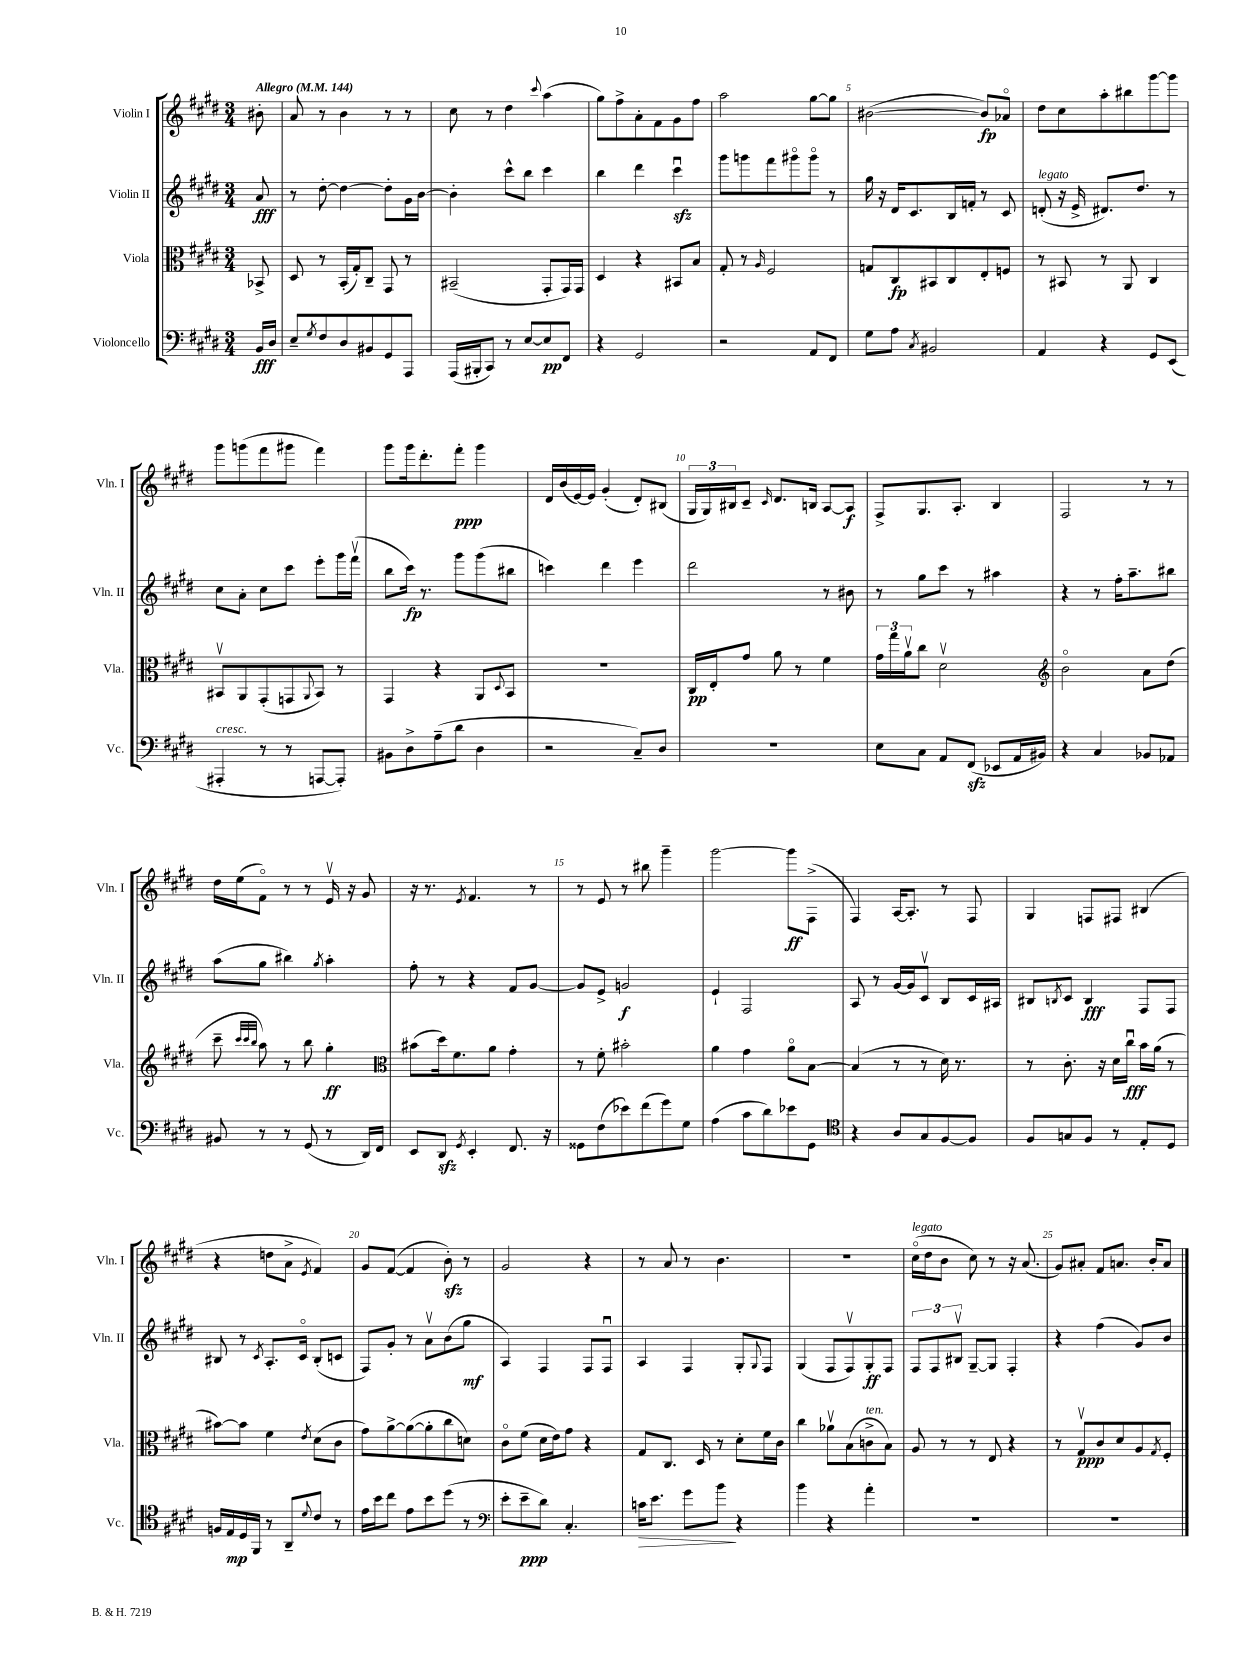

**kern	**kern	**kern	**kern
*staff4	*staff3	*staff2	*staff1
*clefF4	*clefC3	*clefG2	*clefG2
*k[f#c#g#d#]	*k[f#c#g#d#]	*k[f#c#g#d#]	*k[f#c#g#d#]
*M3/4	*M3/4	*M3/4	*M3/4
*MM144	*MM144	*MM144	*MM144
16BB	8BB-^	8a	8b#'
16D#	.	.	.
=	=	=	=
8E~	8D#	8r	8a
8qG#	.	.	.
8F#	8r	[8dd#'	8r
8D#	(16BB'	4dd#_	4b
.	16G#')	.	.
8BB#	8C#~	.	.
8GG#	8GG#	8dd#']	8r
8AAA	8r	16g#	8r
.	.	[16b	.
=	=	=	=
(16AAA	(2BB#~	4b']	8cc#
16BBB#'	.	.	.
8CC#)	.	.	8r
8r	.	8ccc#^^	4dd#
[8E	.	8bb	.
.	.	.	8qqccc#
8E]	8GG#'	4ccc#	(4aa
8FF#	16GG#)	.	.
.	16GG#	.	.
=	=	=	=
4r	4D#	4bb	8gg#)
.	.	.	8ff#^
2GG#	4r	4ddd#	8a'
.	.	.	8f#
.	8BB#	4ccc#u	8g#
.	8B	.	8ff#
=	=	=	=
2r	8G#'	8ggg#	2aa
.	8r	8ggg	.
.	16qqA	.	.
.	2F#	8fff#	.
.	.	8ggg#o	.
8AA	.	8ggg#o	[8gg#
8FF#	.	8r	8gg#]
=	=	=	=
8G#	8G	16gg#	([2b#
.	.	16r	.
8A	8C#	16d#	.
.	.	8.c#	.
8qC#	.	.	.
2BB#	8BB#	.	.
.	8C#	16B	.
.	.	16f'	.
.	8E'	8r	8b#])
.	8F	8c#	8a-o
=	=	=	=
4AA	8r	(8d'	8dd#
.	8BB#	16r	8cc#
.	.	16e^	.
4r	8r	8.d#)	8aa'
.	8AA	.	8bb#
.	.	8.dd#	.
8GG#	4C#	.	[8ggg#
(8EE	.	8r	8ggg#]
=	=	=	=
4AAA#'	8BB#v	8cc#	8ggg#
.	8AA	8a'	(8ggg
8r	(8GG#'	8cc#	8fff#
8r	8GG	8ccc#	8ggg#
.	8qqAA	.	.
[8AAA	8BB#)	8eee'	4fff#)
8AAA'])	8r	16ggg#	.
.	.	(16fff#v	.
=	=	=	=
8BB#	4GG#	8bb	8ggg#
8D#^	.	16ccc#)	16ggg#
.	.	8.r	8.ddd#'
(8A~	4r	.	.
8d#	.	8ggg#	8fff#'
4D#	8AA	(8ggg#	4ggg#
.	8qqD#	.	.
.	8BB	8bb#	.
=	=	=	=
2r	2.r	4ccc)	16d#
.	.	.	(16b
.	.	.	[16e)
.	.	.	16e]
.	.	4ddd#	(4g#'
8C#~)	.	4eee	8d#')
8D#	.	.	(8B#
=	=	=	=
2.r	16C#	2ddd#	24G#
.	.	.	24G#)
.	16E'	.	.
.	.	.	24B#
.	8g#	.	8c#~
.	.	.	16qqc#
.	8a	.	8.d#
.	8r	.	.
.	.	.	16B
.	4f#	8r	[8A
.	.	8b#	8A]
=	=	=	=
8E	24g#	8r	8F#^
.	24gg#	.	.
.	24av	.	.
8C#	8cc#	8gg#	8.G#
8AA	2d#v	8ccc#	.
.	.	.	8.A'
(8FF#	.	8r	.
8EE-	.	4aa#	4B
16AA	.	.	.
16BB#)	.	.	.
=	=	=	=
*	*clefG2	*	*
4r	2bo	4r	2F#
4C#	.	8r	.
.	.	16ff#'	.
.	.	8.aa~	.
8BB-	8a	.	8r
8AA-	(8dd#	8bb#	8r
=	=	=	=
8BB#	8ccc#~	(8aa	16dd#
.	.	.	(16ee
.	32qqccc#	.	.
.	32qqccc#	.	.
.	32qqbb	.	.
8r	8aa)	8gg#	8f#o)
8r	8r	4bb#)	8r
(8GG#	8bb	.	8r
.	.	8qgg#	.
8r	4gg#'	4aa'	16ev
.	.	.	16r
16DD#)	.	.	8g#
16FF#	.	.	.
=	=	=	=
*	*clefC3	*	*
8EE	(8b#	8ff#'	16r
.	.	.	8.r
8DD#	16dd#)	8r	.
.	8.f#	.	.
8qGG#	.	.	8qe
4EE'	.	4r	4.f#
.	8a	.	.
8.FF#	4g#'	8f#	.
.	.	[8g#	8r
16r	.	.	.
=	=	=	=
8GG##	8r	8g#]	8r
(8F#	8f#'	8e^	8e
8e-)	2b#'	2g	8r
(8f#	.	.	8bb#
8g#)	.	.	4ggg#~
8G#	.	.	.
=	=	=	=
(4A	4a	4e`	[2ggg#
8c#	4g#	2F#	.
8d#)	.	.	.
8e-	8ao	.	8ggg#]
8GG#	[8B	.	(8F#^
=	=	=	=
*clefC4	*	*	*
4r	(4B]	8A	4F#)
.	.	8r	.
8A	8r	[16g#	[16A
.	.	16g#]	8.A']
8G#	8r	8c#v	.
[8F#	16d#)	8B	8r
.	8.r	.	.
8F#]	.	16c#	8F#
.	.	16A#	.
=	=	=	=
8F#	8r	8B#	4G#
.	.	8qB	.
8G	8.c#'	8c#	.
8F#	.	4B	8F
.	16r	.	.
8r	16d#	.	8F#
.	16cc#u	.	.
8E'	16b	8F#	(4B#
.	(16a	.	.
8D#	8r	8F#	.
=	=	=	=
16F	[8b#)	8B#	4r
16E	.	.	.
16D#	8b#]	8r	.
16FF#	.	.	.
.	.	8qc#	.
8r	4f#	8.A'	8dd
8AA~	.	.	8a^
.	.	16c#o	.
8qqd#	8qe	.	8qe
8c#	(8d#	(8B#'	4f#)
8r	8c#	8c	.
=	=	=	=
16e	8g#)	8F#)	8g#
16b	.	.	.
8cc#	[8a^	8g#'	([8f#
8e	(8a_	8r	4f#]
8b	8a']	8av	.
(8dd#	8cc#	(8b	8b')
8r	8d)	8gg#	8r
=	=	=	=
*clefF4	*	*	*
8e'	8c#o	4A)	2g#
8e~	(8f#	.	.
8d#)	16d#	4F#	.
.	16e)	.	.
4.C#'	8g#	.	.
.	4r	8F#	4r
.	.	8F#u	.
=	=	=	=
16c	8G#	4A	8r
8.e	.	.	.
.	8.C#	.	8a
8g#	.	4F#	8r
.	16D#	.	.
8b	8r	.	4.b
4r	8d#'	8G#'	.
.	.	8qqG#	.
.	16f#	8F#	.
.	16c#	.	.
=	=	=	=
4b	4cc#	(4G#	2.r
4r	8a-v	8F#	.
.	(8B	8F#v)	.
4a'	8c^	8G#'	.
.	8B)	8F#	.
=	=	=	=
2.r	8A	12F#	(16cc#o
.	.	.	16dd#
.	.	12F#	.
.	8r	.	8b
.	.	12B#v	.
.	8r	[8G#~	8cc#)
.	8E	8G#]	8r
.	4r	4F#'	16r
.	.	.	(8.a
=	=	=	=
2.r	8r	4r	8g#)
.	8G#v	.	8a#'
.	8c#	(4ff#	8f#
.	8d#	.	8.a
.	8A	8g#)	.
.	.	.	16b'
.	8qG#	.	.
.	8F#'	8b	8a
==	==	==	==
*-	*-	*-	*-
